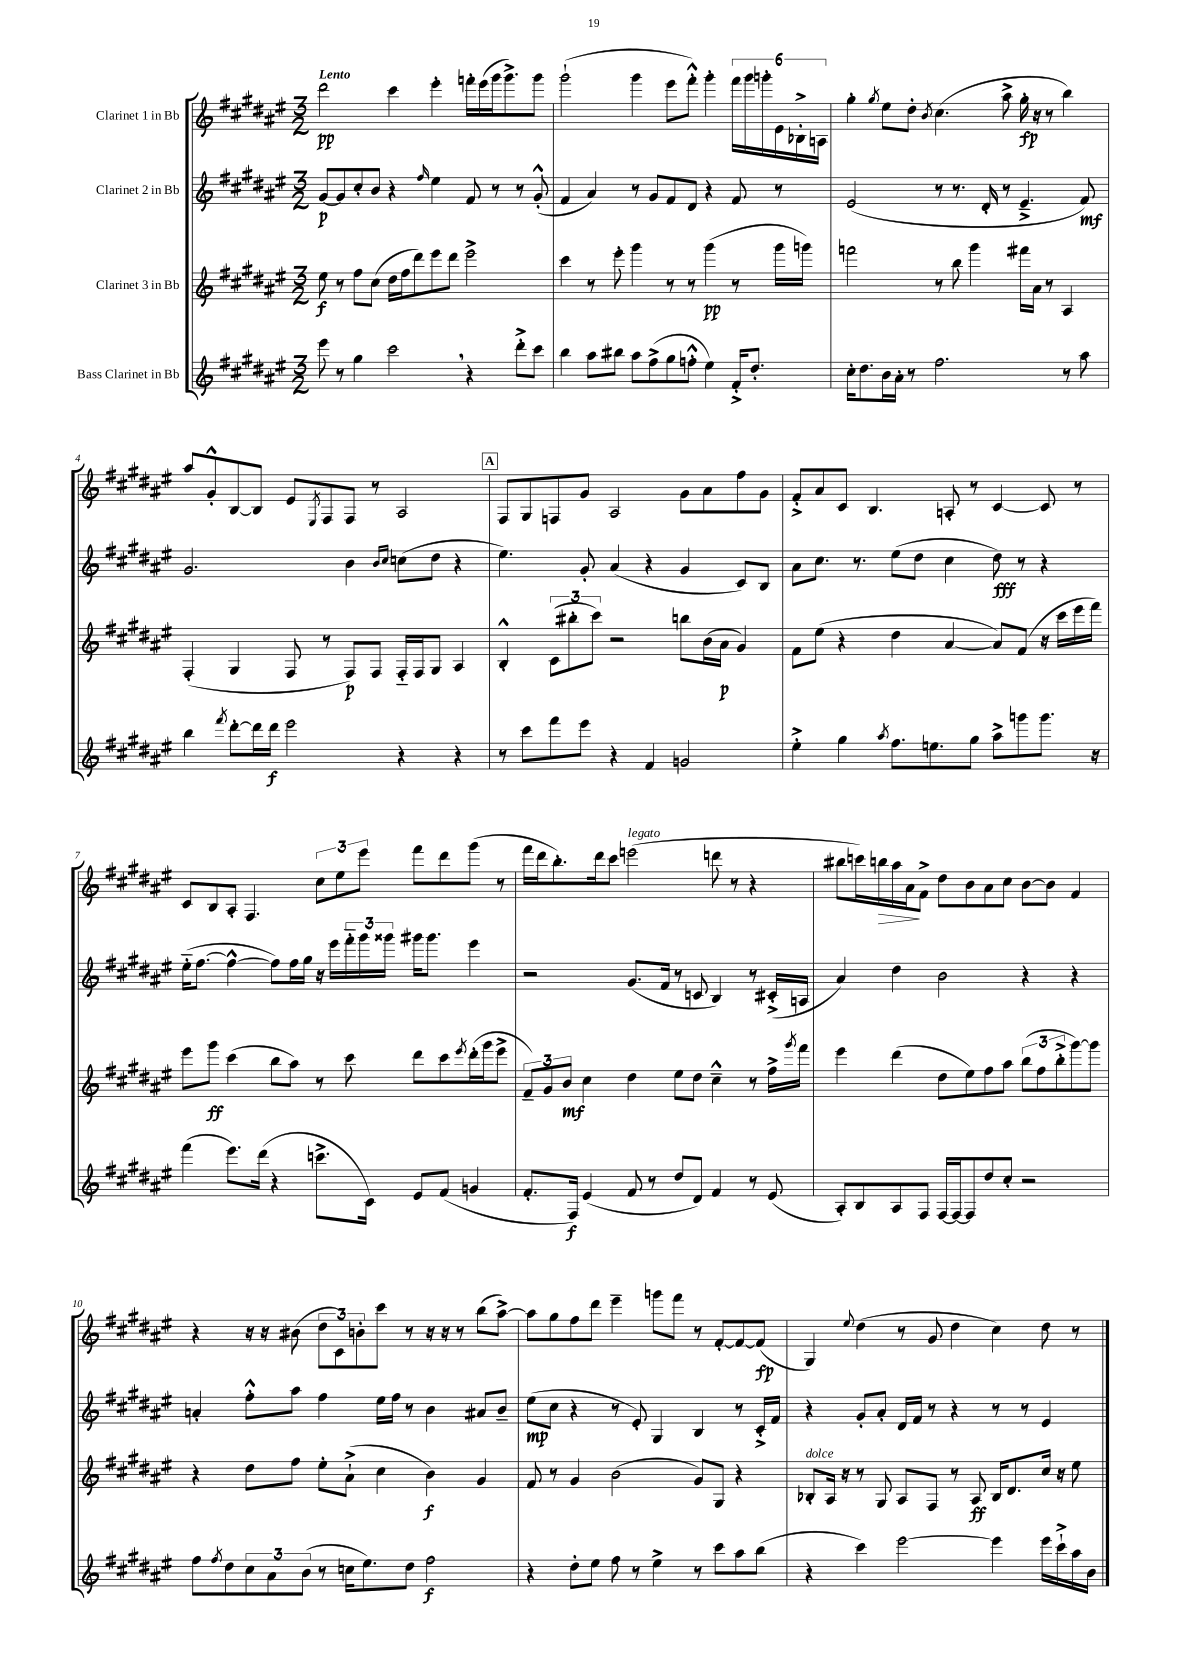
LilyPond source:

<<
\new StaffGroup <<
\new Staff = "s0" \with { instrumentName = "Clarinet 1 in Bb" } {
    \clef treble \key fis \major \numericTimeSignature \time 3/2 \tempo "Lento"
    dis'''2\pp cis'''4 eis'''4-. f'''16-. eis'''16( gis'''16 gis'''8.->) gis'''8 |
    gis'''2-!( gis'''4 eis'''8 fis'''8-.-^) gis'''4-. \tuplet 6/4 { fis'''16 gis'''16 g'''16-. eis'16 bes16-.-> a16 } |
    gis''4-. \acciaccatura { gis''8 } eis''8 dis''8-. \acciaccatura { b'8 } cis''4.( ais''8-> gis''16-.\fp r16 r8 b''4) |
    ais''8 gis'8-.-^ b8~ b8 eis'8 \acciaccatura { eis8 } fis8 fis8 r8 ais2 |
    \mark \markup { \box "A" } fis8 gis8 f8 gis'8 ais2 gis'8 ais'8 fis''8 gis'8 |
    fis'8-.-> ais'8 cis'8 b4. a8-. r8 cis'4~ cis'8 r8 |
    cis'8 b8 ais8-. fis4. \tuplet 3/2 { cis''8 eis''8 eis'''8 } fis'''8 dis'''8 gis'''8( r8 |
    fis'''16 dis'''16 b''8.-.) dis'''16 cis'''8 e'''2^\markup { \italic "legato" }( d'''8 r8 r4 |
    bis''8 c'''16) b''16\> ais''16 ais'16\! fis'8-> dis''8 b'8 ais'8 cis''8 b'8~ b'8 fis'4 |
    r4 r16 r16 bis'8( \tuplet 3/2 { dis''8 cis'8) b'8-. } cis'''8 r8 r16 r16 r8 b''8( ais''8~->) |
    ais''8 gis''8 fis''8 dis'''8 eis'''4-- g'''8 fis'''8 r8 fis'8~-. fis'8~ fis'8\fp( |
    gis4) \appoggiatura { eis''8 } dis''4( r8 gis'8 dis''4 cis''4) dis''8 r8 \bar "|." |
}
\new Staff = "s1" \with { instrumentName = "Clarinet 2 in Bb" } {
    \clef treble \key fis \major \numericTimeSignature \time 3/2
    gis'8~\p gis'8 cis''8-. b'8 r4 \grace { fis''16 } eis''4 fis'8 r8 r8 gis'8-.-^( |
    fis'4 ais'4) r8 gis'8 fis'8 dis'8 r4 fis'8 r8 |
    eis'2( r8 r8. dis'16-. r8 eis'4.---> fis'8\mf) |
    gis'2. b'4 \grace { b'16 cis''16 } c''8( dis''8 r4 |
    \mark \markup { \box "A" } eis''4.) gis'8-. ais'4( r4 gis'4 cis'8) b8 |
    ais'8 cis''8. r8. eis''8( dis''8 cis''4 dis''8\fff) r8 r4 |
    eis''16-_( fis''8.~ fis''4~-^ fis''8) fis''16 gis''16 r16 eis'''16 \tuplet 3/2 { fis'''16-_ gis'''16 gisis'''16 } gis'''16 gis'''8. eis'''4 |
    r2 gis'8.( fis'16 r8 c'8 b4) r8 cis'16-.->( a16 |
    ais'4) dis''4 b'2 r4 r4 |
    a'4-. fis''8-.-^ ais''8 fis''4 eis''16 fis''16 r8 b'4 ais'8 b'8-- |
    eis''8\mp( cis''8 r4 r8 eis'8-.) gis4 b4 r8 cis'16-.-> fis'16 |
    r4 gis'8-. ais'8-. dis'16 fis'16 r8 r4 r8 r8 eis'4 \bar "|." |
}
\new Staff = "s2" \with { instrumentName = "Clarinet 3 in Bb" } {
    \clef treble \key fis \major \numericTimeSignature \time 3/2
    eis''8\f r8 fis''8 cis''8( dis''16 fis''16 dis'''8) eis'''8 dis'''8 eis'''2-> |
    cis'''4 r8 eis'''8-. gis'''4 r8 r8 gis'''4\pp( r8 gis'''16 g'''16) |
    f'''2 r8 b''8 gis'''4 fis'''16 ais'16 r8 ais4 |
    fis4-.( gis4 fis8 r8 fis8\p) fis8 fis16-_ fis16 gis8 ais4 |
    \mark \markup { \box "A" } b4-.-^ \tuplet 3/2 { cis'8( bis''8-. cis'''8) } r2 b''8 b'16( ais'16\p gis'4) |
    fis'8 eis''8( r4 dis''4 ais'4~ ais'8) fis'8( r16 cis'''16 eis'''16 fis'''16) |
    eis'''8 gis'''8\ff cis'''4( b''8 ais''8) r8 cis'''8 dis'''8 cis'''8 \acciaccatura { eis'''8 } dis'''16-.( gis'''16 eis'''8-> |
    \tuplet 3/2 { fis'8--) gis'8 b'8\mf } cis''4 dis''4 eis''8 dis''8 cis''4---^ r8 fis''16-> \acciaccatura { gis'''8 } fis'''16 |
    eis'''4 dis'''4( dis''8 eis''8) fis''8 ais''8 \tuplet 3/2 { b''8( fis''8 b''8-.-> } gis'''8~) gis'''8 |
    r4 dis''8 fis''8 eis''8-. ais'8-!->( cis''4 b'4\f) gis'4 |
    fis'8 r8 gis'4 b'2( gis'8) gis8 r4 |
    bes8-.^\markup { \italic "dolce" } ais16 r16 r8 gis8 ais8 fis8 r8 ais8\ff bes16 dis'8. cis''16 r16 eis''8 \bar "|." |
}
\new Staff = "s3" \with { instrumentName = "Bass Clarinet in Bb" } {
    \clef treble \key fis \major \numericTimeSignature \time 3/2
    eis'''8 r8 gis''4 cis'''2 \breathe r4 dis'''8-.-> cis'''8 |
    b''4 ais''8 bis''8 ais''8 fis''8->( gis''8 f''8-.-^ eis''4) fis'16-.-> dis''8.-. |
    cis''16-. dis''8. b'16 ais'16-. r8 fis''2. r8 ais''8 |
    b''4 \acciaccatura { fis'''8 } dis'''8~-. dis'''16 dis'''16\f eis'''2 r4 r4 |
    \mark \markup { \box "A" } r8 cis'''8 fis'''8 eis'''8 r4 fis'4 g'2 |
    eis''4-.-> gis''4 \acciaccatura { ais''8 } fis''8. e''8. gis''8 ais''8-> g'''8 g'''8. r16 |
    fis'''4( eis'''8.) dis'''16( r4 c'''8.-> cis'16) eis'8 fis'8( g'4 |
    fis'8.-. fis16\f) eis'4( fis'8 r8 dis''8 dis'8) fis'4 r8 eis'8( |
    ais8-.) b8 ais8 fis8 fis16~ fis16~ fis8 dis''8 cis''8-. r2 |
    fis''8 \acciaccatura { fis''8 } dis''8 \tuplet 3/2 { cis''8 ais'8 b'8( } r8 c''16 eis''8.) dis''8 fis''2\f |
    r4 dis''8-. eis''8 fis''8 r8 eis''4-> r8 cis'''8 ais''8 b''8( |
    r4 cis'''4) eis'''2~ eis'''4 eis'''16 cis'''16-!-> ais''16 b'16 \bar "|." |
}
>>
>>
